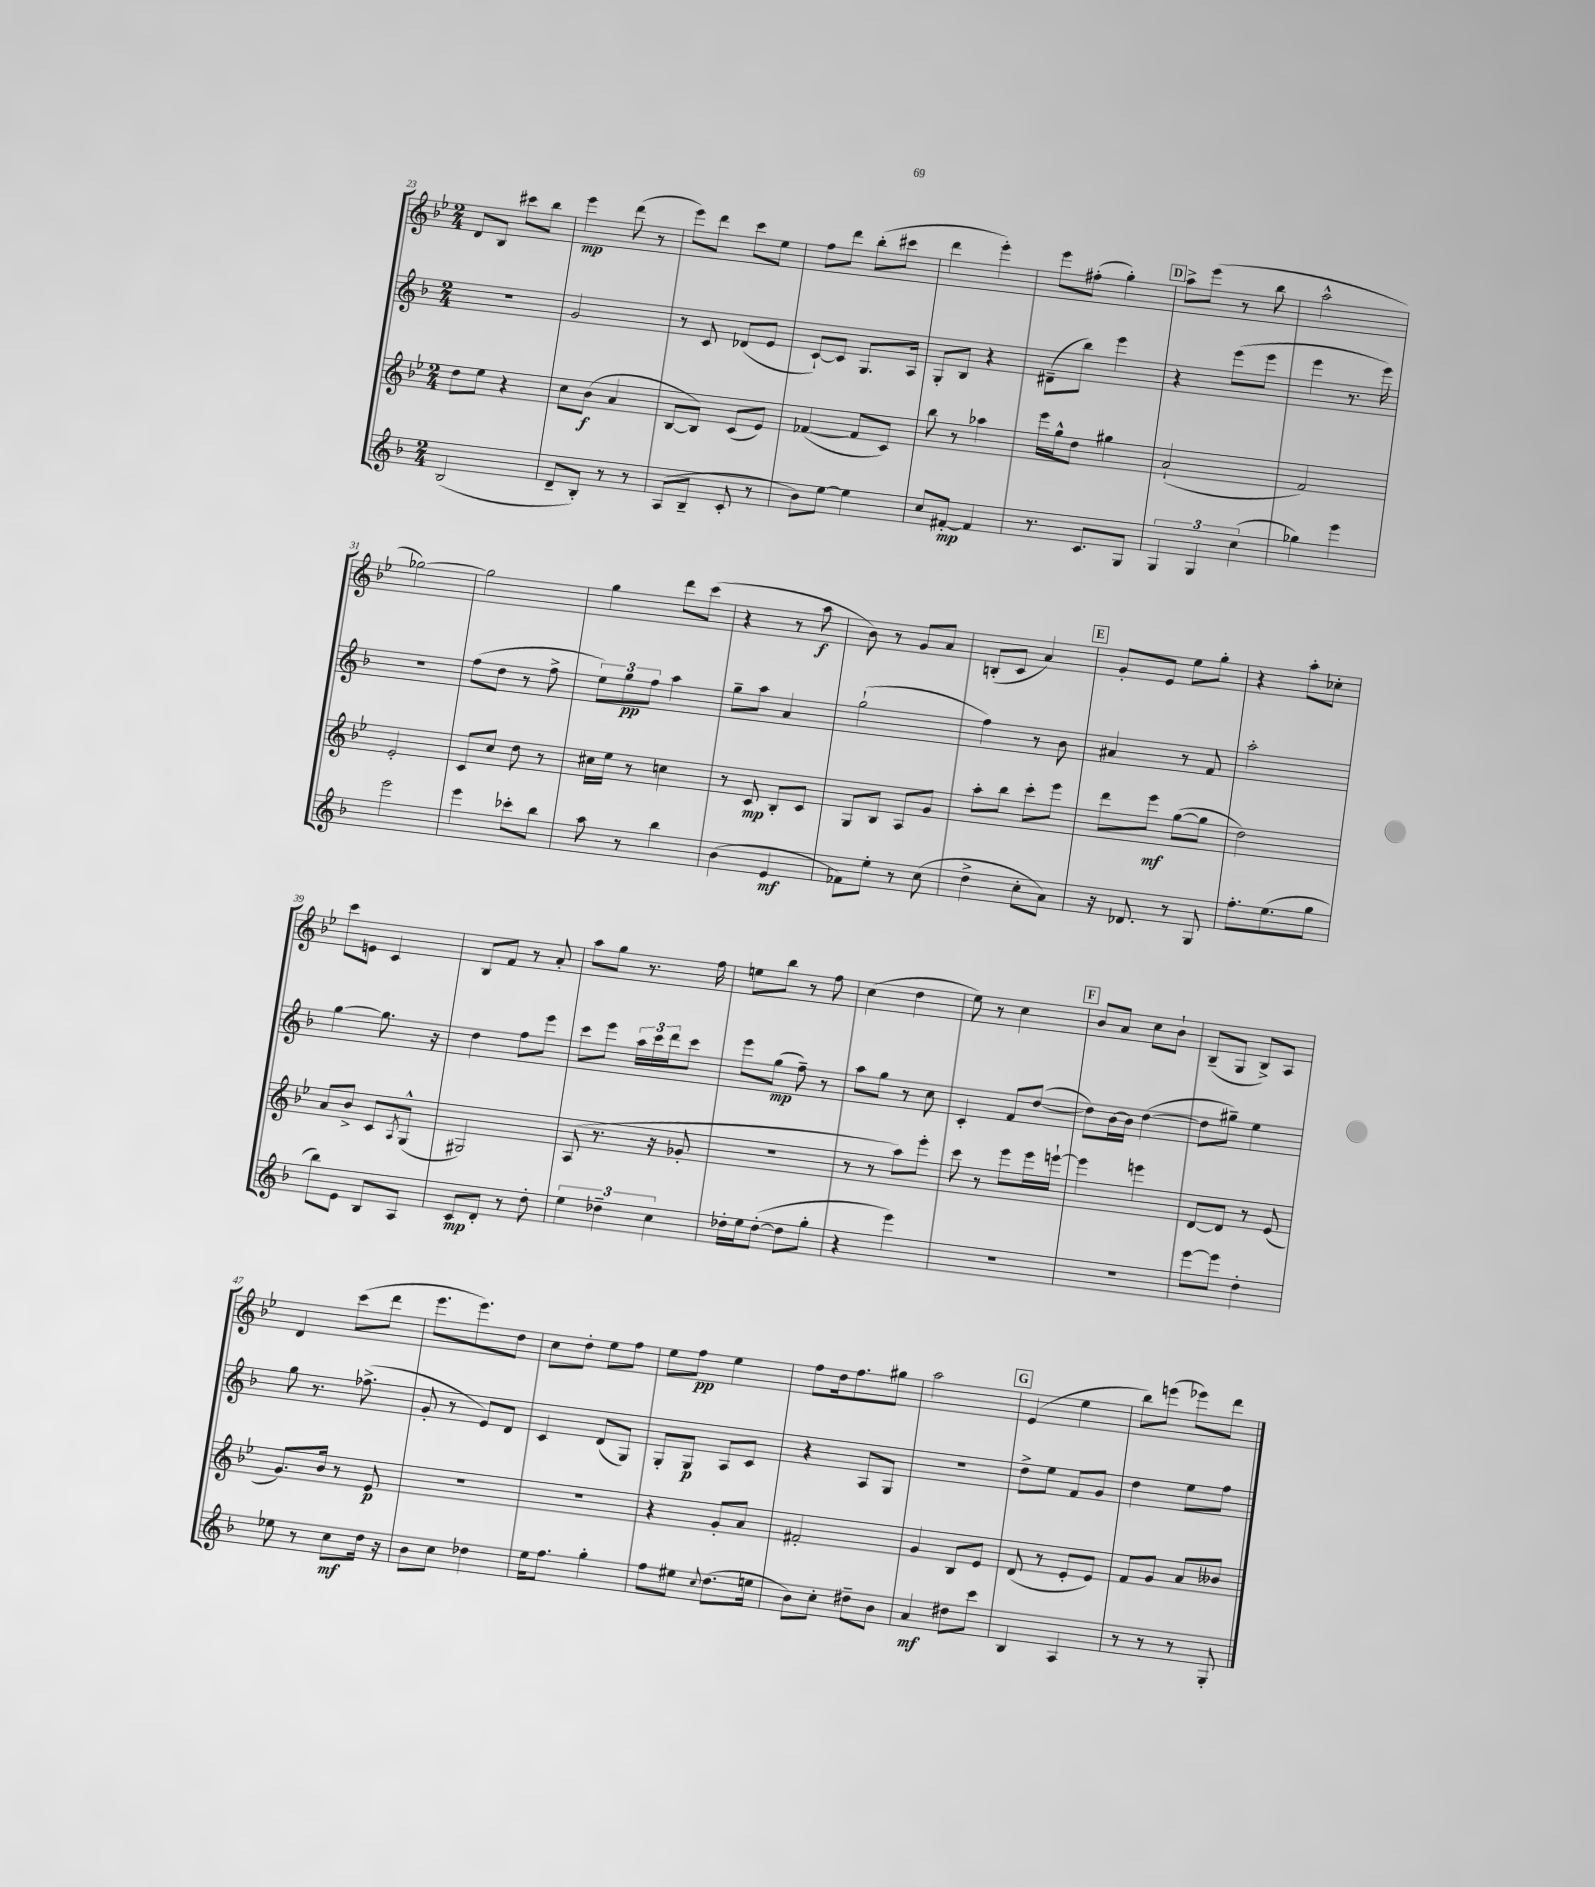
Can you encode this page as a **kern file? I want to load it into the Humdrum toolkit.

**kern	**kern	**kern	**kern
*staff4	*staff3	*staff2	*staff1
*clefG2	*clefG2	*clefG2	*clefG2
*k[b-]	*k[b-e-]	*k[b-]	*k[b-e-]
*M2/4	*M2/4	*M2/4	*M2/4
(2B-	8dd	2r	8d
.	8ee-	.	8B-
.	4r	.	8ccc#
.	.	.	8bb-
=	=	=	=
8d~	8cc	2g	4eee-
8B-')	(8b-	.	.
8r	4a	.	(8ddd
8r	.	.	8r
=	=	=	=
(8A	[8B-	8r	8eee-)
8B-~	8B-])	8c	8ddd
8c'	(8c	(8d-	8ccc
8r	8e-)	8e	8ee-
=	=	=	=
8b-)	([4f-	[8c`)	8ff
[8ee	.	8c]	8ddd
4ee]	8f-]	8.G	(8bb-'
.	8c)	.	8ccc#
.	.	16A	.
=	=	=	=
8cc	8bb-	8G'	4ddd
[8f#'	8r	8B-	.
4f#]	4aa-	4r	4eee-')
=	=	=	=
8.r	16eee-	(8d#~	8eee-
.	16gg^^	.	.
.	8dd	8bb-)	(8ff#'
8.c	.	.	.
.	4gg#	4eee	4gg')
8G	.	.	.
=	=	=	=
6G	(2a`	4r	8aa^
.	.	.	(8eee-
6G	.	.	.
.	.	(8eee	8r
(6cc	.	.	.
.	.	8eee	8bb-
=	=	=	=
4gg-)	2f)	4eee	2aa^^
4eee	.	8.r	.
.	.	16eee)	.
=	=	=	=
2eee	2e-'	2r	[2gg-)
=	=	=	=
4eee	8c	(8ff	2gg-]
.	8cc	8dd	.
8ccc-'	8dd	8r	.
8bb-	8r	8ff^	.
=	=	=	=
8aa	16cc#	12ee)	4gg
.	16ee-	.	.
.	.	12gg	.
8r	8r	.	.
.	.	12ff	.
4bb-	4cc	4aa	8ddd
.	.	.	(8ccc
=	=	=	=
(4b-	8r	8gg~	4r
.	8c	8aa	.
4e	8B-'	4a	8r
.	8c	.	8aa
=	=	=	=
8f-)	8G	(2gg`	8b-)
8ee'	8B-	.	8r
8r	8A	.	8g
(8cc	8g	.	8a
=	=	=	=
4dd^	8aa'	4ff)	(8B'
.	8bb-	.	8c
8cc'	8ccc'	8r	4a)
8a)	8eee-	8b-	.
=	=	=	=
16r	8ddd	4a#	8g'
8.d-	.	.	.
.	8eee-	.	8e-
8r	([8gg	8r	8ee-
8G	8gg]	8f	8gg'
=	=	=	=
8.ff'	2dd)	2aa'	4r
(8.ee	.	.	.
.	.	.	8aa'
8gg	.	.	8cc-'
=	=	=	=
8bb-)	8a	[4gg	8ccc
8e	8b-^	.	8e
8B-	8c	8.gg]	4c
.	8qA	.	.
8A	(8G^^	.	.
.	.	16r	.
=	=	=	=
8c	2G#)	4dd	8B-
8d'	.	.	8f
8r	.	8ff	8r
8dd'	.	8eee	8a'
=	=	=	=
6ee	(8A	8ccc	8aa
.	8.r	8eee	8gg
6dd-~	.	.	.
.	.	24aa	8.r
.	.	24ccc	.
.	16r	.	.
6cc	.	24ddd	.
.	8g-'	8ccc	.
.	.	.	16ff
=	=	=	=
16dd-'	2r	8eee	8ee
16ee	.	.	.
([8dd-'	.	(8gg	8bb-
8dd-]	.	8ff~)	8r
8gg'	.	8r	8ff
=	=	=	=
4r	8r	8aa	(4cc
.	8r	8gg	.
4eee)	8aa)	8r	4dd
.	8eee-'	8cc	.
=	=	=	=
2r	8ccc	4c'	8ee-)
.	8r	.	8r
.	8eee-	8f	4cc
.	16eee-	([8dd	.
.	[16eee`	.	.
=	=	=	=
2r	4eee]	8dd])	8b-
.	.	[16b-	8a
.	.	16b-]	.
.	4eee	([4dd	8cc
.	.	.	8b-`
=	=	=	=
[8eee	[8d	8dd]	(8B-~
8eee]	8d]	8gg#~)	8G
4dd'	8r	4ee	8B-^)
.	(8e-	.	8A
=	=	=	=
8ee-	8.g)	8gg	4d
8r	.	8.r	.
.	16b-	.	.
8cc	8r	.	(8ccc
.	.	(8.ff-^	.
16dd	8e-	.	8ddd
16r	.	.	.
=	=	=	=
8b-	2r	8g'	8.eee-
8cc	.	8r	.
.	.	.	8.eee-)
4dd-	.	8e)	.
.	.	8d	8dd
=	=	=	=
16ee	2r	4c	8cc
8.ff	.	.	.
.	.	.	8dd'
4gg'	.	(8d	8ee-
.	.	8G)	8ff
=	=	=	=
8ff	4r	8G'	8ee-
8ee#	.	8G	8ff
8qqcc	.	.	.
(8.dd	8g'	8A	4ee-
.	8a	8c	.
16ee	.	.	.
=	=	=	=
8b-)	2f#'	4r	8ff
8cc'	.	.	16dd
.	.	.	8.ff
8dd#~	.	8A	.
8b-	.	8G	8gg#
=	=	=	=
4a	4g	2r	2aa
8dd#	8B-	.	.
8ccc	8e-	.	.
=	=	=	=
4B-	(8d	8dd^	(4e-
.	8r	8ee	.
4A	8e-'	8f	4ee-
.	8e-)	8g	.
=	=	=	=
8r	8f	4dd	8bb-)
8r	8g	.	(8eee
8r	8a	8ee	8eee-)
8G'	8b--	8ff	8ddd
==	==	==	==
*-	*-	*-	*-
